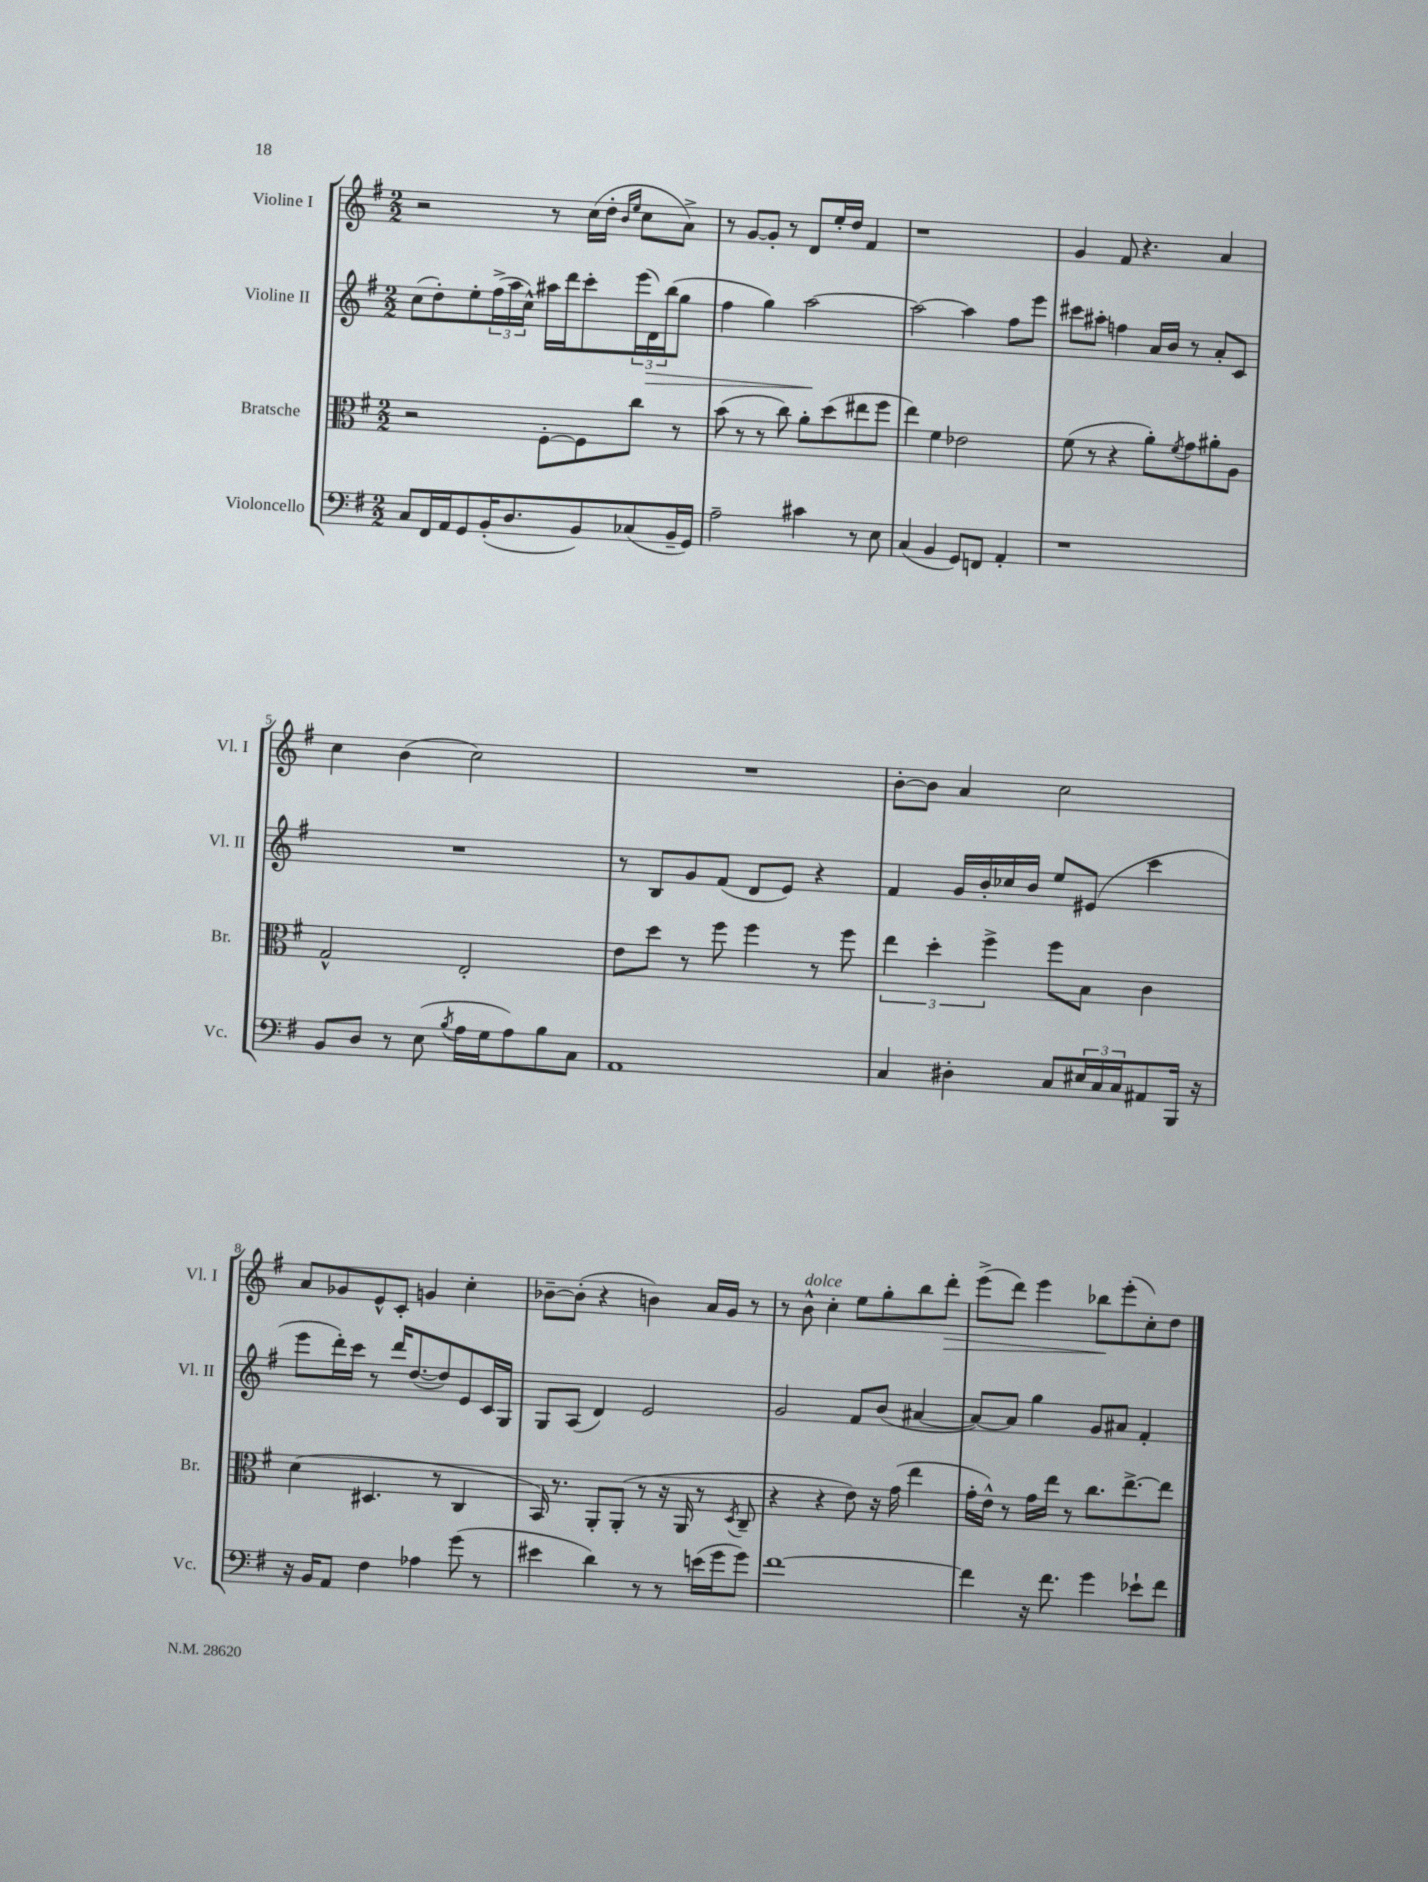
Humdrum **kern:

**kern	**kern	**kern	**dynam	**kern	**dynam
*part4	*part3	*part2	*part2	*part1	*part1
*staff4	*staff3	*staff2	*staff2	*staff1	*staff1
*I"Violoncello	*I"Bratsche	*I"Violine II	*	*I"Violine I	*
*I'Vc.	*I'Br.	*I'Vl. II	*	*I'Vl. I	*
*clefF4	*clefC3	*clefG2	*	*clefG2	*
*k[f#]	*k[f#]	*k[f#]	*	*k[f#]	*
*M2/2	*M2/2	*M2/2	*	*M2/2	*
=1	=1	=1	=1	=1	=1
8C/L	2r	(8cc\L	.	2r	.
16FF#/L	.	8dd'\)	.	.	.
16AA/J	.	.	.	.	.
8GG/	.	8ee'\	.	.	.
(16BB'/K	.	(24ff#^\L	.	.	.
.	.	24aa\	.	.	.
8.D/	.	.	.	.	.
.	.	24cc^^\JJ)	.	.	.
.	[8F#'\L	16aa#X\LL	.	8r	.
.	.	16ddd\J	.	.	.
8BB/)	8F#\]	8ccc'\	.	(16cc\LL	.
.	.	.	.	16dd'\JJ	.
.	.	.	.	16qqb/LL	.
.	.	.	.	16qqee/JJ	.
(8C-X/	8cc\J	(24eee\L	.	8cc\L	.
!	!	!	!LO:HP:b	!	!
.	.	24d\)	>	.	.
.	.	(24bb\J	.	.	.
16BB~/L	8r	8gg\J	.	8a^\J)	.
16GG/JJ)	.	.	.	.	.
=2	=2	=2	=2	=2	=2
2A~\	(8b\	4ff#\	.	8r	.
.	8r	.	.	[8g/L	.
.	8r	4gg\)	.	8g'/J]	.
.	8cc\)	.	.	8r	.
4c#X\	8a'\L	[2aa\	.	8d/L	.
.	(8dd\	.	.	16ee'/L	.
.	.	.	.	16dd/JJ	.
8r	8ee#X\	.	.	4f#/	.
8E\	8ff#\J	.	.	.	.
.	.	.	]	.	.
=3	=3	=3	=3	=3	=3
(4C/	4ee\)	2aa\_	.	1r	.
4BB/	4f#\	.	.	.	.
8GG/L)	2e-X\	4aa\]	.	.	.
8FFn/J	.	.	.	.	.
4AA'/	.	8ff#\L	.	.	.
.	.	8eee\J	.	.	.
=4	=4	=4	=4	=4	=4
1r	(8f#\	8ccc#X\L	.	4g/	.
.	8r	8aa#X'\J	.	.	.
.	4r	4ffn\	.	8f#/	.
.	.	.	.	4.r	.
.	8a'\L)	16a/LL	.	.	.
.	.	16b/JJ	.	.	.
.	8qf#/	.	.	.	.
.	8g\	8r	.	.	.
.	8a#X'\	8a'/L	.	4a/	.
.	8A\J	8c/J	.	.	.
!!LO:LB:g=z
=5	=5	=5	=5	=5	=5
8BB/L	2G^^/	1r	.	4cc\	.
8D/J	.	.	.	.	.
8r	.	.	.	(4b\	.
(8E\	.	.	.	.	.
8qB/	.	.	.	.	.
16A\LL	2E'/	.	.	2cc\)	.
16G\J	.	.	.	.	.
8A\)	.	.	.	.	.
8B\	.	.	.	.	.
8C\J	.	.	.	.	.
=6	=6	=6	=6	=6	=6
1AA	8e\L	8r	.	1r	.
.	8dd\J	8B/L	.	.	.
.	8r	8g/	.	.	.
.	8ff#\	(8f#/J	.	.	.
.	4ff#\	8d/L	.	.	.
.	.	8e/J)	.	.	.
.	8r	4r	.	.	.
.	8ff#\	.	.	.	.
=7	=7	=7	=7	=7	=7
4C/	6ee\	4f#/	.	[8b'\L	.
.	.	.	.	8b\J]	.
.	6dd'\	.	.	.	.
4D#X'\	.	16g/LL	.	4a/	.
.	.	16b'/	.	.	.
.	6ff#^\	.	.	.	.
.	.	16cc-X/	.	.	.
.	.	16b/JJ	.	.	.
8C/L	8ff#\L	8ee/L	.	2cc\	.
24E#X/L	8B\J	(8e#X/J	.	.	.
24C/	.	.	.	.	.
24C/J	.	.	.	.	.
8AA#X/	4c\	4ccc\	.	.	.
16BBB/Jk	.	.	.	.	.
16r	.	.	.	.	.
!!LO:LB:g=z
=8	=8	=8	=8	=8	=8
16r	(4d\	8eee\L	.	8a/L	.
16BB/KL	.	.	.	.	.
8AA/J	.	16ddd'\L)	.	8g-X/	.
.	.	16ccc\JJ	.	.	.
4F#\	4.D#X/	8r	.	8e^^/	.
.	.	16ddd/KL	.	8c'/J	.
.	.	([8.dd/	.	.	.
4A-X\	.	.	.	4gn/	.
.	8r	8dd/])	.	.	.
(8g\	4C/	8e/	.	4cc'\	.
8r	.	16c/L	.	.	.
.	.	16G/JJ	.	.	.
=9	=9	=9	=9	=9	=9
4e#X\	16BB/)	8G/L	.	[8b-X~\L	.
.	8.r	.	.	.	.
.	.	(8A/J	.	(8b-'\J]	.
4d\)	8AA'/L	4d/)	.	4r	.
.	(8AA'/J	.	.	.	.
8r	8r	2e/	.	4bn\)	.
8r	16r	.	.	.	.
.	16AA/	.	.	.	.
(16en\LL	8r	.	.	16a/LL	.
16g\J	.	.	.	16g/JJ	.
.	8qD/	.	.	.	.
8g\J)	8C~/	.	.	8r	.
=10	=10	=10	=10	=10	=10
[1f#	4r	2g/	.	8r	.
!	!	!	!	!LO:TX:a:i:t=dolce	!
.	.	.	.	8b^^\	.
.	4r	.	.	4cc'\	.
.	8e\)	8f#/L	.	8ee\L	.
.	16r	(8b/J	.	8gg'\	.
.	(16g\	.	.	.	.
.	4ee\	[4a#X/	.	8bb\	.
!	!	!	!	!	!LO:HP:b
.	.	.	.	8ddd'\J	>
=11	=11	=11	=11	=11	=11
4f#\]	16g'\LL	8a#/L_)	.	(8eee^\L	.
.	16e^^\JJ)	.	.	.	.
.	8r	8a#/J]	.	8ddd\J)	.
16r	16g\LL	4gg\	.	4eee\	.
8.f#\	16ee\JJ	.	.	.	.
.	8r	.	.	.	.
4g\	8.cc\L	8g/L	.	8bb-X\L	.
.	.	8a#X/J	.	(8eee'\	]
.	[8.ee^\	.	.	.	.
8e-X`\L	.	4f#'/	.	8cc'\)	.
8f#\J	8ee\J]	.	.	8dd\J	.
==	==	==	==	==	==
*-	*-	*-	*-	*-	*-
